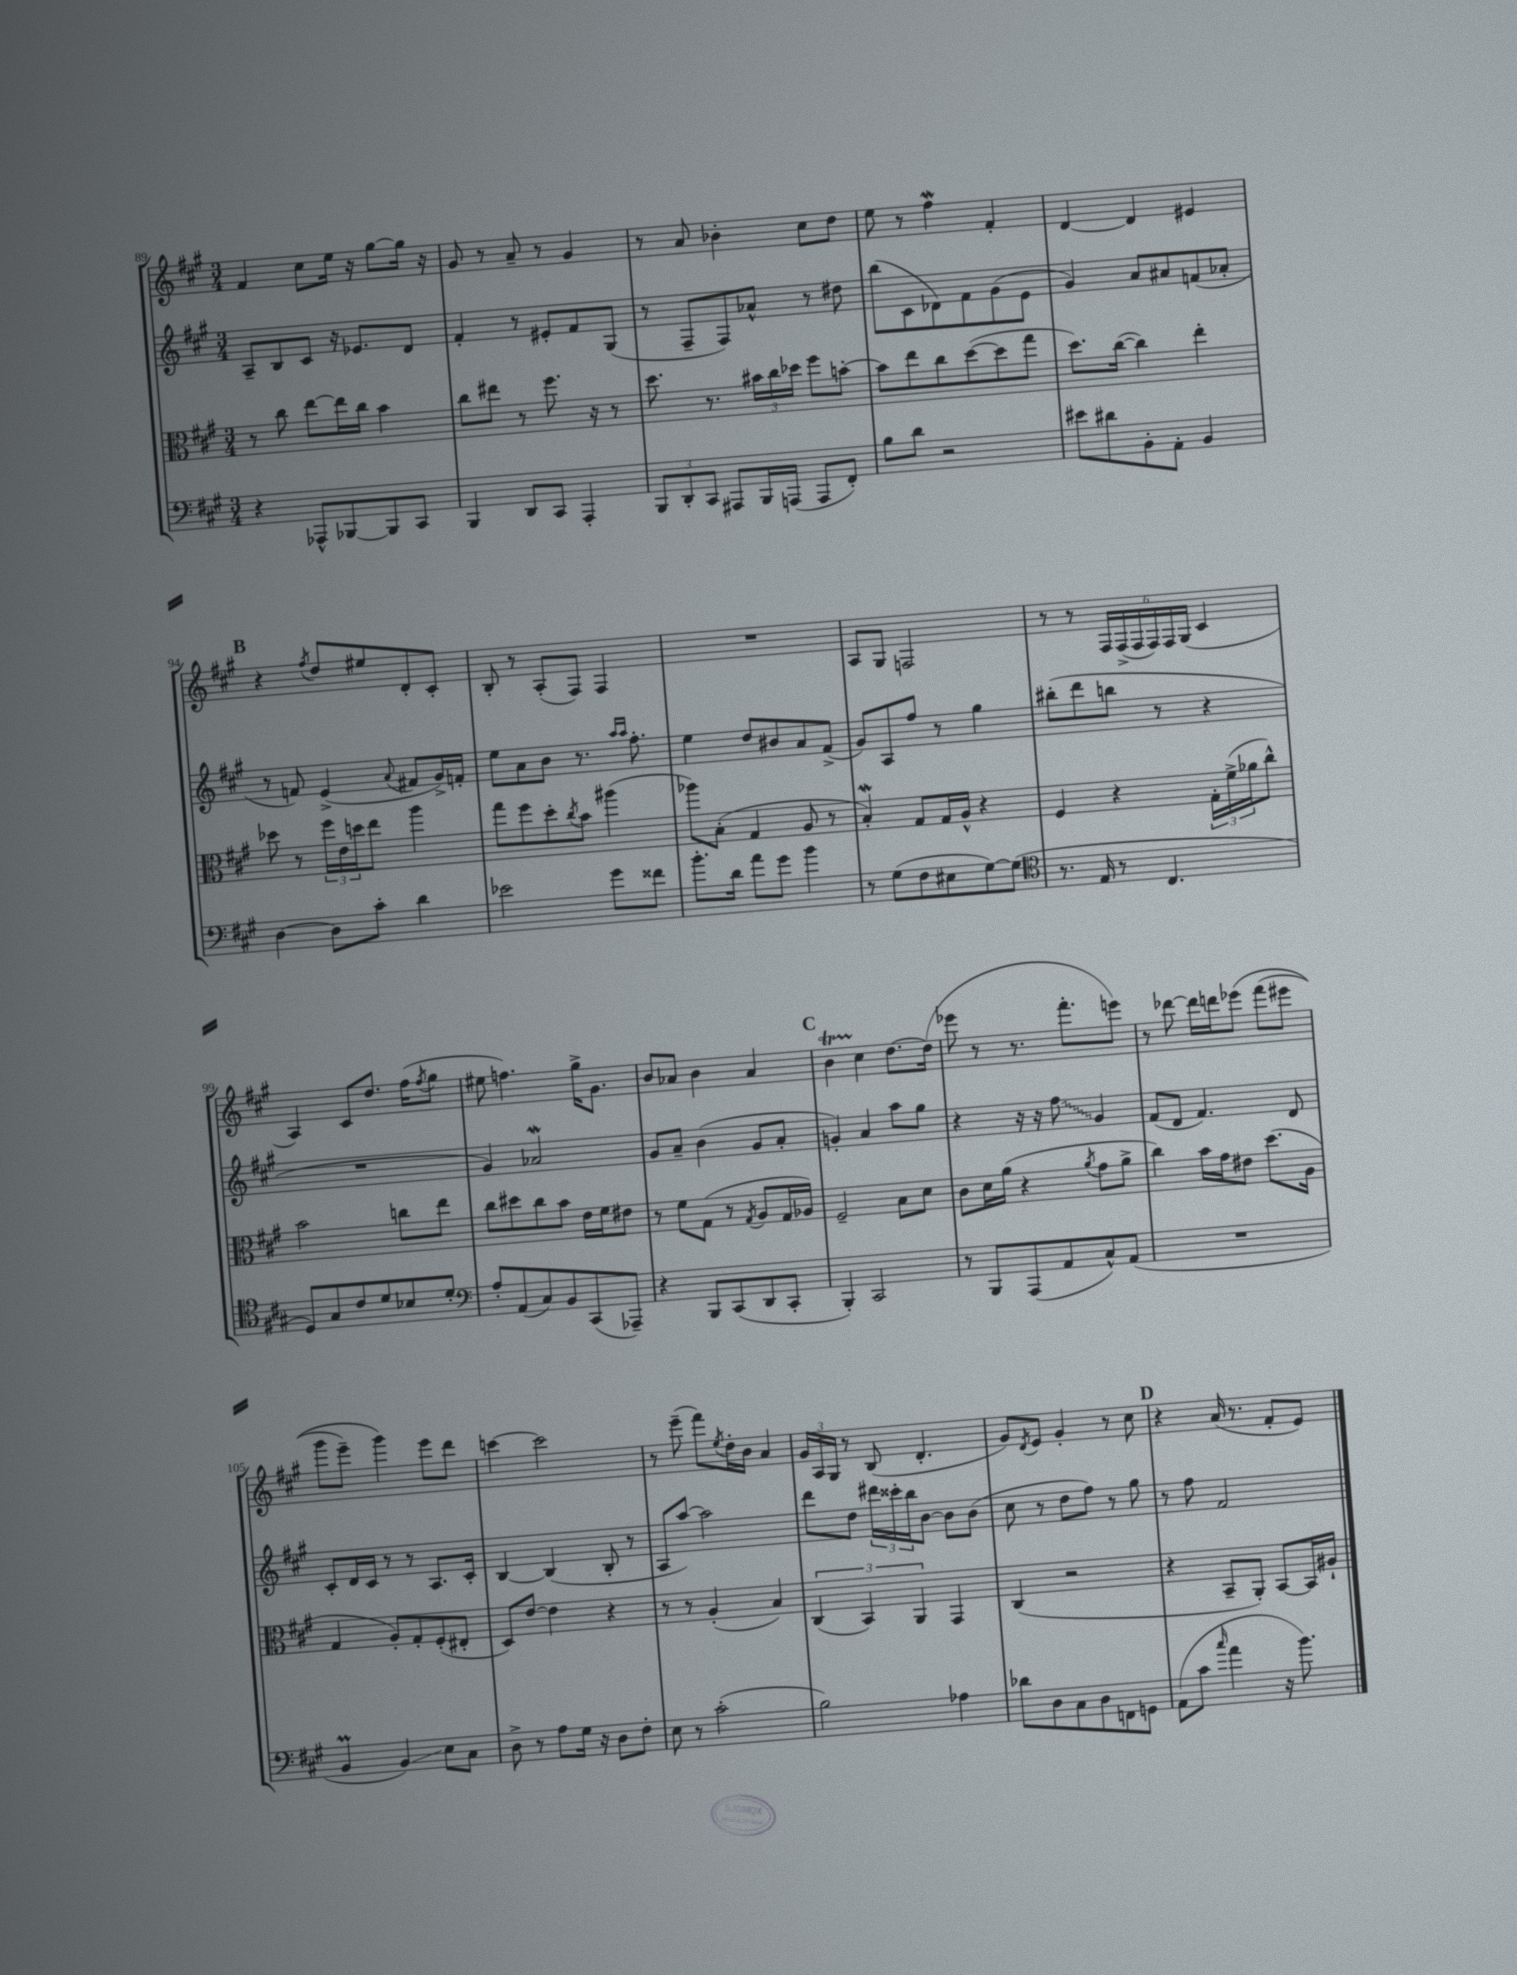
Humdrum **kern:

**kern	**kern	**kern	**kern
*staff4	*staff3	*staff2	*staff1
*clefF4	*clefC3	*clefG2	*clefG2
*k[f#c#g#]	*k[f#c#g#]	*k[f#c#g#]	*k[f#c#g#]
*M3/4	*M3/4	*M3/4	*M3/4
4r	8r	8A~	4f#
.	8cc#	8B	.
8AAA-^^	[8ee	8c#	8cc#
[8BBB-	16ee]	16r	16ee
.	16cc#	8.e-	16r
8BBB-]	4b	.	[8gg#
8CC#	.	8d	16gg#]
.	.	.	16r
=	=	=	=
4BBB	8cc#	4f#'	8g#
.	8ee#	.	8r
8DD	8r	8r	8a~
8CC#	8.ff#	8e#'	8r
4AAA'	.	8f#	4g#
.	16r	.	.
.	8r	(8G#	.
=	=	=	=
12BBB	8.dd	8r	8r
12DD'	.	.	.
.	.	8F#~	8a
12CC#	.	.	.
.	8.r	.	.
8AAA#	.	8F#)	4b-'
16BBB	24b#	8a-^^	.
.	24cc#	.	.
(16AAA	.	.	.
.	24dd-	.	.
8AAA	8ff#	8r	8cc#
8FF#')	[8b'	8dd#	8dd
=	=	=	=
8B	8b]	(8bb	8ee
8d	8ee	8c#	8r
2r	8cc#	8d-)	4ff#
.	([8dd	8f#	.
.	8dd]	(8g#	4f#'
.	8gg#	8e	.
=	=	=	=
8e#	8.dd)	4g#)	[4d
8d#	.	.	.
.	([16cc#	.	.
8BB'	4cc#])	8a	4d]
8AA'	.	8a#	.
4BB	4ee'	(8f	4e#
.	.	8a-'	.
=	=	=	=
[4D	8dd-	8r	4r
.	8r	8f)	.
.	.	.	8qff#
8D]	24ff#	(4e^	8dd
.	24e	.	.
.	24dd	.	.
8c#'	8ee	.	8ee#
.	.	8qqa	.
4d	4aa	8f#	8d'
.	.	16g#^)	8c#'
.	.	16f'	.
=	=	=	=
2e-	8gg#	8ee	8B'
.	8ff#	8a	8r
.	8dd'	8b	(8A'
.	8qcc#	.	.
.	8b	8.r	8F#)
8g#	(4aa#	.	4F#
.	.	16qqaa	.
.	.	16qqaa	.
.	.	8.ff#'	.
8f##	.	.	.
=	=	=	=
8.b'	8aa-)	4ee	2.r
.	(8B'	.	.
16d	.	.	.
8a	4G#	8dd	.
8g#	.	8b#	.
4b	8A	8a	.
.	8r	(8f#^	.
=	=	=	=
8r	4B')	8g#)	8A
(8G#	.	8A	8G#
8F#	8G#	8ff#	2F
8E#	16G#	8r	.
.	16A^^	.	.
[8G#)	4r	4gg#	.
(8G#]	.	.	.
=	=	=	=
*clefC4	*	*	*
8.r	4F#	(8bb#'	8r
.	.	8ddd	8r
16E	.	.	.
8r	4r	8bb	24F#
.	.	.	(24F#^
.	.	.	24F#
4.C#	.	8r	24F#)
.	.	.	24F#
.	.	.	(24G#
.	24G#'	4r	4c#
.	(24f#^	.	.
.	24a-	.	.
.	8cc#^^)	.	.
=	=	=	=
8D)	2b	2.r	4A)
8G#	.	.	.
8c#	.	.	8c#
8d	.	.	8.dd
8B-	8cc	.	.
.	.	.	(16ff#
.	.	.	8qff#
8d'	8ee	.	8gg#
=	=	=	=
*clefF4	*	*	*
8A'	8cc#	4g#)	8ee#
(8AA	8dd#	.	4.ff)
8C#)	8cc#	2a-	.
8BB	8b	.	.
(8CC#	16e	.	16gg#^
.	16f#	.	8.g#
8AAA-~)	8e#	.	.
=	=	=	=
4r	8r	8g#	8b
.	8f#	8a~	8a-
8BBB	(8G#	(4b	4b
(8CC#	8r	.	.
.	8qG#	.	.
8DD	8A	8g#	4a-
8CC#'	16G#	8a'	.
.	16A-)	.	.
=	=	=	=
4BBB')	2F#~	4g')	4b
2CC#	.	4a	4cc#
.	8B	8aa	[8.dd
.	8d	8gg#	.
.	.	.	(16dd]
=	=	=	=
8r	8c#	4r	8eee-
8BBB	16d	.	8r
.	(16a	.	.
(8AAA	4r	16r	8.r
.	.	16r	.
8AA	.	8ff#	.
.	.	.	8.fff#'
.	8qa	.	.
8C#^^)	8g#	4g#	.
(8AA	8a^	.	8eee)
=	=	=	=
2.r	4cc#)	(8f#	8r
.	.	8d	[8ddd-
.	16b	4.f#)	16ddd-]
.	16g#	.	16ddd
.	8e#	.	&(8eee-
.	(8.dd	.	(8fff#
.	.	8d	8eee#
.	16A	.	.
=	=	=	=
4BB	4G#	8c#'	8ggg#
.	.	16d	8eee~)
.	.	16c#	.
4BB)	8A')	8r	4ggg#&)
.	8G#'	8r	.
8E	(8F#'	8.A	8eee
8C#	8E#'	.	8ddd
.	.	16c#'	.
=	=	=	=
8D^	8D)	[4B	[4ccc
8r	[8e	.	.
8A	4e]	(4B]	2ccc]
16G#	.	.	.
16r	.	.	.
8D	4r	8B'	.
8F#'	.	8r	.
=	=	=	=
8E	8r	8A	8r
8r	8r	[8aa)	(8eee~
(2c#'	(4A'	2aa]	8fff#)
.	.	.	8qee
.	.	.	16dd'
.	.	.	16b
.	4B)	.	4a
=	=	=	=
2B)	(6C#	8ddd	24g#
.	.	.	24A
.	.	.	24G#
.	.	8dd	8r
.	6BB)	.	.
.	.	24ddd#	(8B
.	.	24ccc##'	.
.	6AA	24bb	.
.	.	[8b	4.d'
4A-	4GG#	8b]	.
.	.	(8b	.
=	=	=	=
8d-	(4C#	8cc#	8g#)
.	.	.	8qd
8D	.	8r	8e
8C#	2r	8dd	4g#'
8D	.	8ff#)	.
8FF	.	8r	8r
8GG	.	8gg#	8cc#
=	=	=	=
(8AA	4r	8r	4r
8c#	.	8ff#	.
16qqcc#	.	.	.
4a	8BB~	2f#	(16a
.	.	.	8.r
.	8AA')	.	.
16r	[8BB	.	8f#'
8.b)	.	.	.
.	16BB]	.	8e)
.	16A#`	.	.
==	==	==	==
*-	*-	*-	*-
